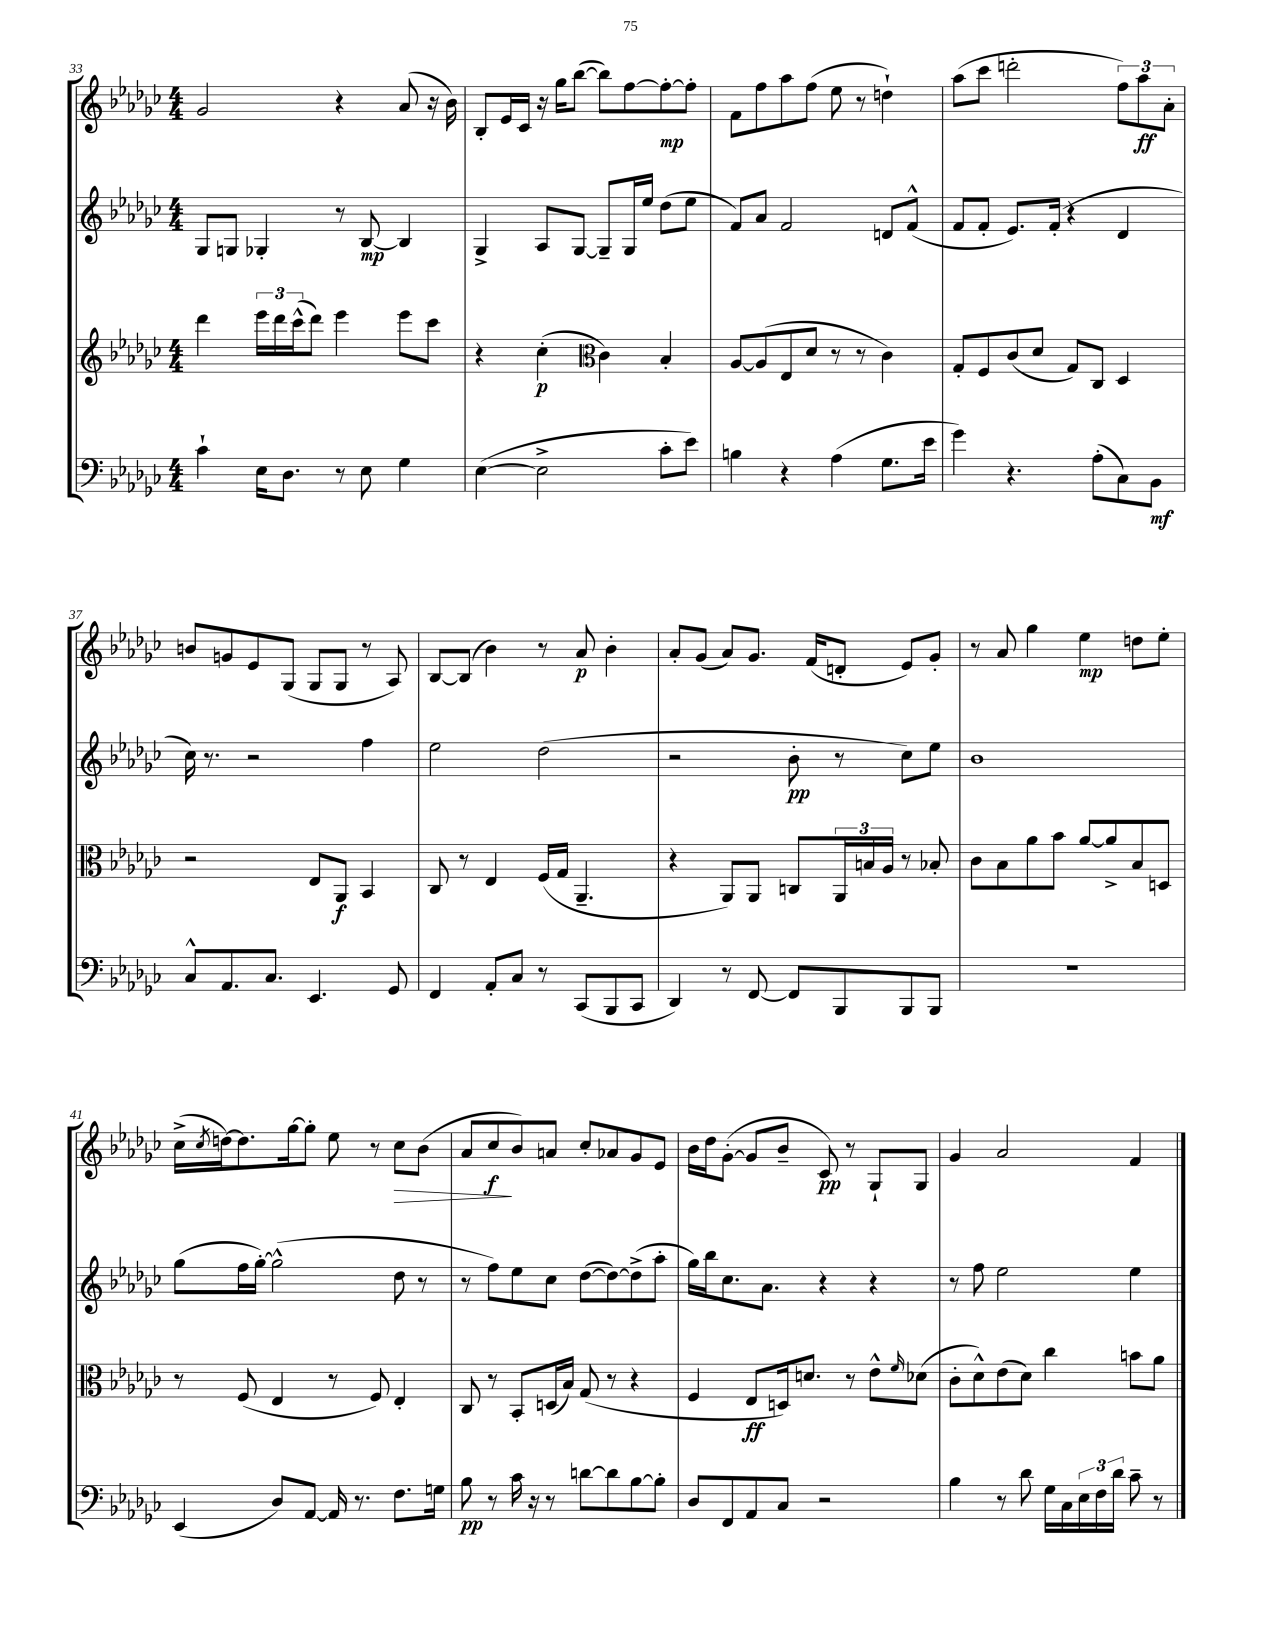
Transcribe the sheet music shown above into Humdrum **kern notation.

**kern	**kern	**kern	**kern
*staff4	*staff3	*staff2	*staff1
*clefF4	*clefG2	*clefG2	*clefG2
*k[b-e-a-d-g-c-]	*k[b-e-a-d-g-c-]	*k[b-e-a-d-g-c-]	*k[b-e-a-d-g-c-]
*M4/4	*M4/4	*M4/4	*M4/4
4c-`	4ddd-	8G-	2g-
.	.	8G	.
16E-	24eee-	4G-'	.
.	24ddd-	.	.
8.D-	.	.	.
.	(24ccc-^^	.	.
.	8ddd-)	.	.
8r	4eee-	8r	4r
8E-	.	[8B-	.
4G-	8eee-	4B-]	(8a-
.	8ccc-	.	16r
.	.	.	16b-)
=	=	=	=
([4E-	4r	4G-^	8B-'
.	.	.	16e-
.	.	.	16c-
2E-^]	(4cc-'	8A-	16r
.	.	.	16gg-
.	.	[8G-	([8bb-
*	*clefC3	*	*
.	4c-)	8G-~]	8bb-])
.	.	16G-	[8ff
.	.	16ee-	.
8c-'	4B-'	(8dd-	8ff'_
8e-)	.	8ee-	8ff']
=	=	=	=
4B	[8A-	8f)	8f
.	(8A-]	8a-	8ff
4r	8E-	2f	8aa-
.	8d-	.	(8ff
(4A-	8r	.	8ee-
.	8r	.	8r
8.G-	4c-)	8d	4dd`)
.	.	(8f^^	.
16e-	.	.	.
=	=	=	=
4g-)	8G-'	8f	(8aa-
.	8F	8f'	8ccc-
4.r	(8c-	8.e-)	2ddd'
.	8d-	.	.
.	.	(16f'	.
.	8G-)	4r	.
(8A-'	8C-	.	.
8C-)	4D-	4d-	12ff)
.	.	.	12aa-
8BB-	.	.	.
.	.	.	12a-'
=	=	=	=
8C-^^	2r	16cc-)	8b
.	.	8.r	.
8.AA-	.	.	8g
.	.	2r	8e-
8.C-	.	.	.
.	.	.	(8G-
4.EE-	8E-	.	8G-
.	8AA-	.	8G-
.	4BB-	4ff	8r
8GG-	.	.	8A-)
=	=	=	=
4FF	8C-	2ee-	[8B-
.	8r	.	(8B-]
8AA-'	4E-	.	4b-)
8C-	.	.	.
8r	(16F	(2dd-	8r
.	16G-	.	.
(8CC-	4.AA-~	.	8a-
8BBB-	.	.	4b-'
8CC-	.	.	.
=	=	=	=
4DD-)	4r	2r	8a-'
.	.	.	(8g-
8r	8AA-)	.	8a-)
[8FF	8AA-	.	8.g-
8FF]	8C	8b-'	.
.	.	.	(16f
8BBB-	24AA-	8r	8d'
.	24B	.	.
.	24A-	.	.
8BBB-	8r	8cc-)	8e-)
8BBB-	8B-'	8ee-	8g-'
=	=	=	=
1r	8c-	1b-	8r
.	8B-	.	8a-
.	8a-	.	4gg-
.	8b-	.	.
.	[8a-	.	4ee-
.	8a-^]	.	.
.	8B-	.	8dd
.	8D	.	8ee-'
=	=	=	=
(4EE-	8r	(8gg-	(16cc-^
.	.	.	8qcc-
.	.	.	[16dd)
.	(8F	16ff	8.dd]
.	.	[16gg-')	.
8D-)	4E-	(2gg-^^]	.
.	.	.	[16gg-
[8AA-	.	.	8gg-']
16AA-]	8r	.	8ee-
8.r	.	.	.
.	8F)	.	8r
8.F	4E-'	8dd-	8cc-
.	.	8r	(8b-
16G	.	.	.
=	=	=	=
8B-	8C-	8r	8a-
8r	8r	8ff)	8cc-
16c-	8BB-'	8ee-	8b-)
16r	.	.	.
8r	(16D	8cc-	8a
.	16B-)	.	.
[8d	(8G-	([8dd-	8cc-'
8d]	8r	8dd-_)	8a-
[8B-	4r	(8dd-^]	8g-
8B-']	.	8aa-'	8e-
=	=	=	=
8D-	4F	16gg-)	16b-
.	.	16bb-	16dd-
8FF	.	8.cc-	([8g-'
8AA-	8E-	.	8g-]
.	.	8.a-	.
8C-	16D)	.	8b-~
.	8.d	.	.
2r	.	4r	8c-)
.	8r	.	8r
.	8e-^^	4r	8G-`
.	16qqf	.	.
.	(8d-	.	8G-
=	=	=	=
4B-	8c-'	8r	4g-
.	8d-^^)	8ff	.
8r	(8e-	2ee-	2a-
8d-	8d-)	.	.
16G-	4cc-	.	.
16C-	.	.	.
24E-	.	.	.
24F	.	.	.
24d-	.	.	.
8c-~	8b	4ee-	4f
8r	8a-	.	.
==	==	==	==
*-	*-	*-	*-
